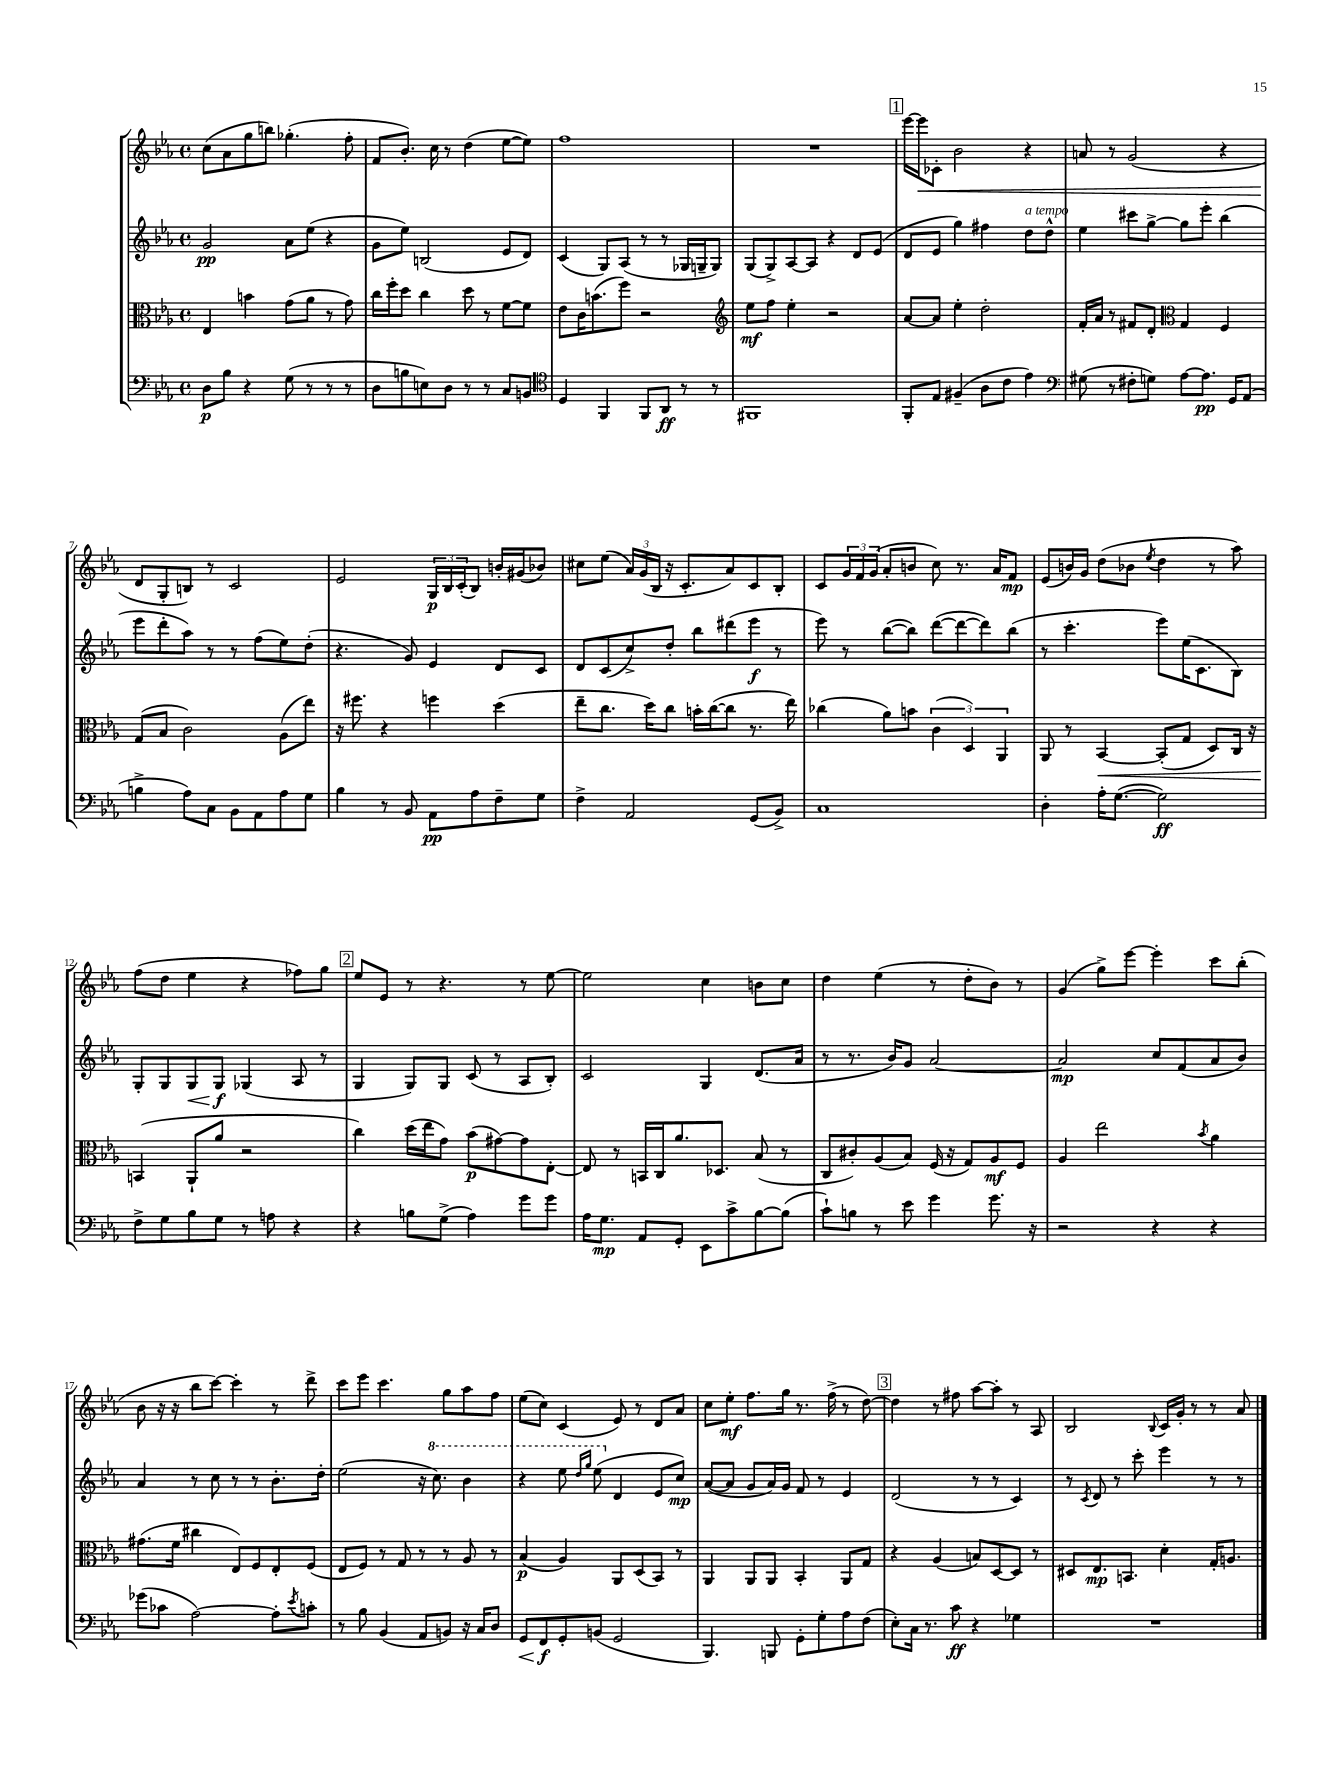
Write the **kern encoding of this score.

**kern	**kern	**kern	**kern
*staff4	*staff3	*staff2	*staff1
*clefF4	*clefC3	*clefG2	*clefG2
*k[b-e-a-]	*k[b-e-a-]	*k[b-e-a-]	*k[b-e-a-]
*M4/4	*M4/4	*M4/4	*M4/4
*met(c)	*met(c)	*met(c)	*met(c)
8D	4E-	2g	(8cc
8B-	.	.	8a-
4r	4b	.	8gg
.	.	.	8bb)
(8G	(8g	8a-	(4.gg-'
8r	8a-	(8ee-	.
8r	8r	4r	.
8r	8g)	.	8ff'
=	=	=	=
8D	16cc	8g	8f
.	16ff'	.	.
8B	8dd	8ee-)	8.b-')
8E)	4cc	(2B	.
.	.	.	16cc
8D	.	.	8r
8r	8dd	.	(4dd
8r	8r	.	.
8C	[8f	8e-	[8ee-
8BB	8f]	8d)	8ee-])
=	=	=	=
*clefC4	*	*	*
4D	8e-	(4c	1ff
.	16c	.	.
.	(8.b	.	.
4FF	.	8G)	.
.	8ff)	(8A-	.
8FF	2r	8r	.
8AA-	.	8r	.
8r	.	16G-	.
.	.	16G~	.
8r	.	8G)	.
=	=	=	=
*	*clefG2	*	*
1FF#	8ee-	(8G	1r
.	8ff	8G^)	.
.	4ee-'	[8A-	.
.	.	8A-]	.
.	2r	4r	.
.	.	8d	.
.	.	(8e-	.
=	=	=	=
8FF'	[8a-	8d	[16eee-
.	.	.	16eee-]
8E-	8a-]	8e-	8c-'
(4F#~	4ee-'	4gg)	2b-
8A-	2dd'	4ff#	.
8c	.	.	.
4e-)	.	8dd	4r
.	.	8dd^^	.
=	=	=	=
*clefF4	*	*	*
(8G#	16f'	4ee-	8a
.	16a-	.	.
8r	8r	.	8r
8F#'	8f#	8ccc#	(2g
8G)	8d'	[8gg^	.
*	*clefC3	*	*
[8A-	4G	8gg]	.
8.A-]	.	8eee-'	.
.	4F	(4bb-	4r
16GG	.	.	.
(8AA-	.	.	.
=	=	=	=
4B^	(8G	8eee-	8d
.	8B-	8ddd'	8G'
8A-)	2c)	8aa-)	8B)
8C	.	8r	8r
8BB-	.	8r	2c
8AA-	.	(8ff	.
8A-	(8A-	8ee-)	.
8G	8ee-)	(8dd'	.
=	=	=	=
4B-	16r	4.r	2e-
.	8.ff#	.	.
8r	4r	.	.
8BB-	.	8g)	.
8AA-	4ff	4e-	24G
.	.	.	24B-
.	.	.	(24c'
8A-	.	.	8B-)
8F~	(4dd	8d	16b'
.	.	.	(16g#
8G	.	8c	8b-)
=	=	=	=
4F^	8ee-~	8d	8cc#
.	8.cc	(8c	(8ee-
2AA-	.	8cc^)	24a-)
.	.	.	(24g
.	16dd)	.	.
.	.	.	24B-
.	8cc	8dd'	16r
.	.	.	8.c'
.	16b'	8bb-	.
.	([16cc	.	.
.	8cc]	(8ddd#	8a-)
(8GG	8.r	8eee-	8c
8BB-^)	.	8r	8B-'
.	16ee-)	.	.
=	=	=	=
1C	(4cc-	8eee-)	8c
.	.	8r	24g
.	.	.	24f
.	.	.	(24g
.	8a-)	([8bb-	8a-'
.	8b	8bb-])	8b
.	(6c	([8ddd	8cc)
.	.	8ddd_	8.r
.	6D)	.	.
.	.	8ddd])	.
.	.	.	16a-
.	6AA-	.	.
.	.	(8bb-	8f
=	=	=	=
4D'	8AA-	8r	(8e-
.	8r	4.ccc'	16b)
.	.	.	16g
16A-'	[4BB-	.	(8dd
([8.G	.	.	.
.	.	.	8b-
.	.	.	8qee-
2G])	(8BB-']	8eee-)	4dd
.	8G	(16ee-	.
.	.	8.c	.
.	8D)	.	8r
.	16C	8B-)	8aa-)
.	16r	.	.
=	=	=	=
8F^	(4BB	8G'	(8ff
8G	.	8G	8dd
8B-	8AA-`	8G	4ee-
8G	8a-	8G	.
8r	2r	(4G-	4r
8A	.	.	.
4r	.	8A-	8ff-)
.	.	8r	8gg
=	=	=	=
4r	4cc)	4G	8ee-
.	.	.	8e-
8B	(16dd	8G)	8r
.	16ee-	.	.
(8G^	8g)	8G	4.r
4A-)	(8b-	(8c	.
.	[8g#)	8r	.
8g	8g#]	8A-	8r
8g	[8E-'	8B-')	[8ee-
=	=	=	=
16A-	8E-]	2c	2ee-]
8.G	.	.	.
.	8r	.	.
8AA-	16BB	.	.
.	16C	.	.
8GG'	8.a-	.	.
8EE-	.	4G	4cc
.	8.D-	.	.
8c^	.	.	.
[8B-	(8B-	(8.d	8b
(8B-]	8r	.	8cc
.	.	16a-	.
=	=	=	=
8c`)	8C	8r	4dd
8B	8c#')	8.r	.
8r	(8A-	.	(4ee-
.	.	16b-)	.
8e-	8B-)	8g	.
4g	(16F	[2a-	8r
.	16r	.	.
.	8G)	.	8dd'
8.g	8A-	.	8b-)
.	8F	.	8r
16r	.	.	.
=	=	=	=
2r	4A-	2a-]	(4g
.	2ee-	.	8gg^)
.	.	.	[8eee-
4r	.	8cc	4eee-']
.	.	(8f	.
.	8qb-	.	.
4r	4a-	8a-	8ccc
.	.	8b-)	(8bb-'
=	=	=	=
(8g-	(8.g#	4a-	8b-
8c-	.	.	16r
.	16f	.	16r
[2A-)	4cc#	8r	8bb-
.	.	8cc	[8ccc)
.	8E-)	8r	4ccc']
.	8F	8r	.
8A-']	8E-'	8.b-'	8r
8qe-	.	.	.
8c'	(8F	.	8ddd^
.	.	16dd'	.
=	=	=	=
8r	8E-	(2ee-	8ccc
8B-	8F)	.	8eee-
(4BB-	8r	.	4.ccc
.	8G	.	.
8AA-	8r	16r	.
.	.	8.ccc)	.
8BB)	8r	.	8gg
16r	8A-	4bb-	8aa-
16C	.	.	.
8D	8r	.	8ff
=	=	=	=
8GG	(4B-	4r	(8ee-
8FF	.	.	8cc)
8GG'	4A-)	8eee-	(4c
.	.	16qqddd	.
.	.	16qqggg	.
(8BB	.	(8eee-	.
2GG	8AA-	4d	8e-)
.	(8D	.	8r
.	8BB-)	8e-	8d
.	8r	8cc)	8a-
=	=	=	=
4.BBB-)	4AA-	([8a-	8cc
.	.	8a-]	8ee-'
.	8AA-	8g	8.ff
8BBB	8AA-	16a-)	.
.	.	16g	16gg
8GG'	4BB-'	8f	8.r
8G'	.	8r	.
.	.	.	(16ff^
8A-	8AA-	4e-	8r
(8F	8G	.	[8dd)
=	=	=	=
8E-')	4r	(2d	4dd]
16C	.	.	.
8.r	.	.	.
.	(4A-	.	8r
8c	.	.	8ff#
4r	8B)	8r	[8aa-
.	[8D	8r	8aa-']
4G-	8D]	4c)	8r
.	8r	.	8A-
=	=	=	=
1r	8D#	8r	2B-
.	.	8qc	.
.	8.E-	8d	.
.	.	8r	.
.	8.BB	.	.
.	.	8ccc'	.
.	.	.	8qqB-
.	4d'	4eee-	16c
.	.	.	16g'
.	.	.	8r
.	16G'	8r	8r
.	8.A	.	.
.	.	8r	8a-
==	==	==	==
*-	*-	*-	*-
